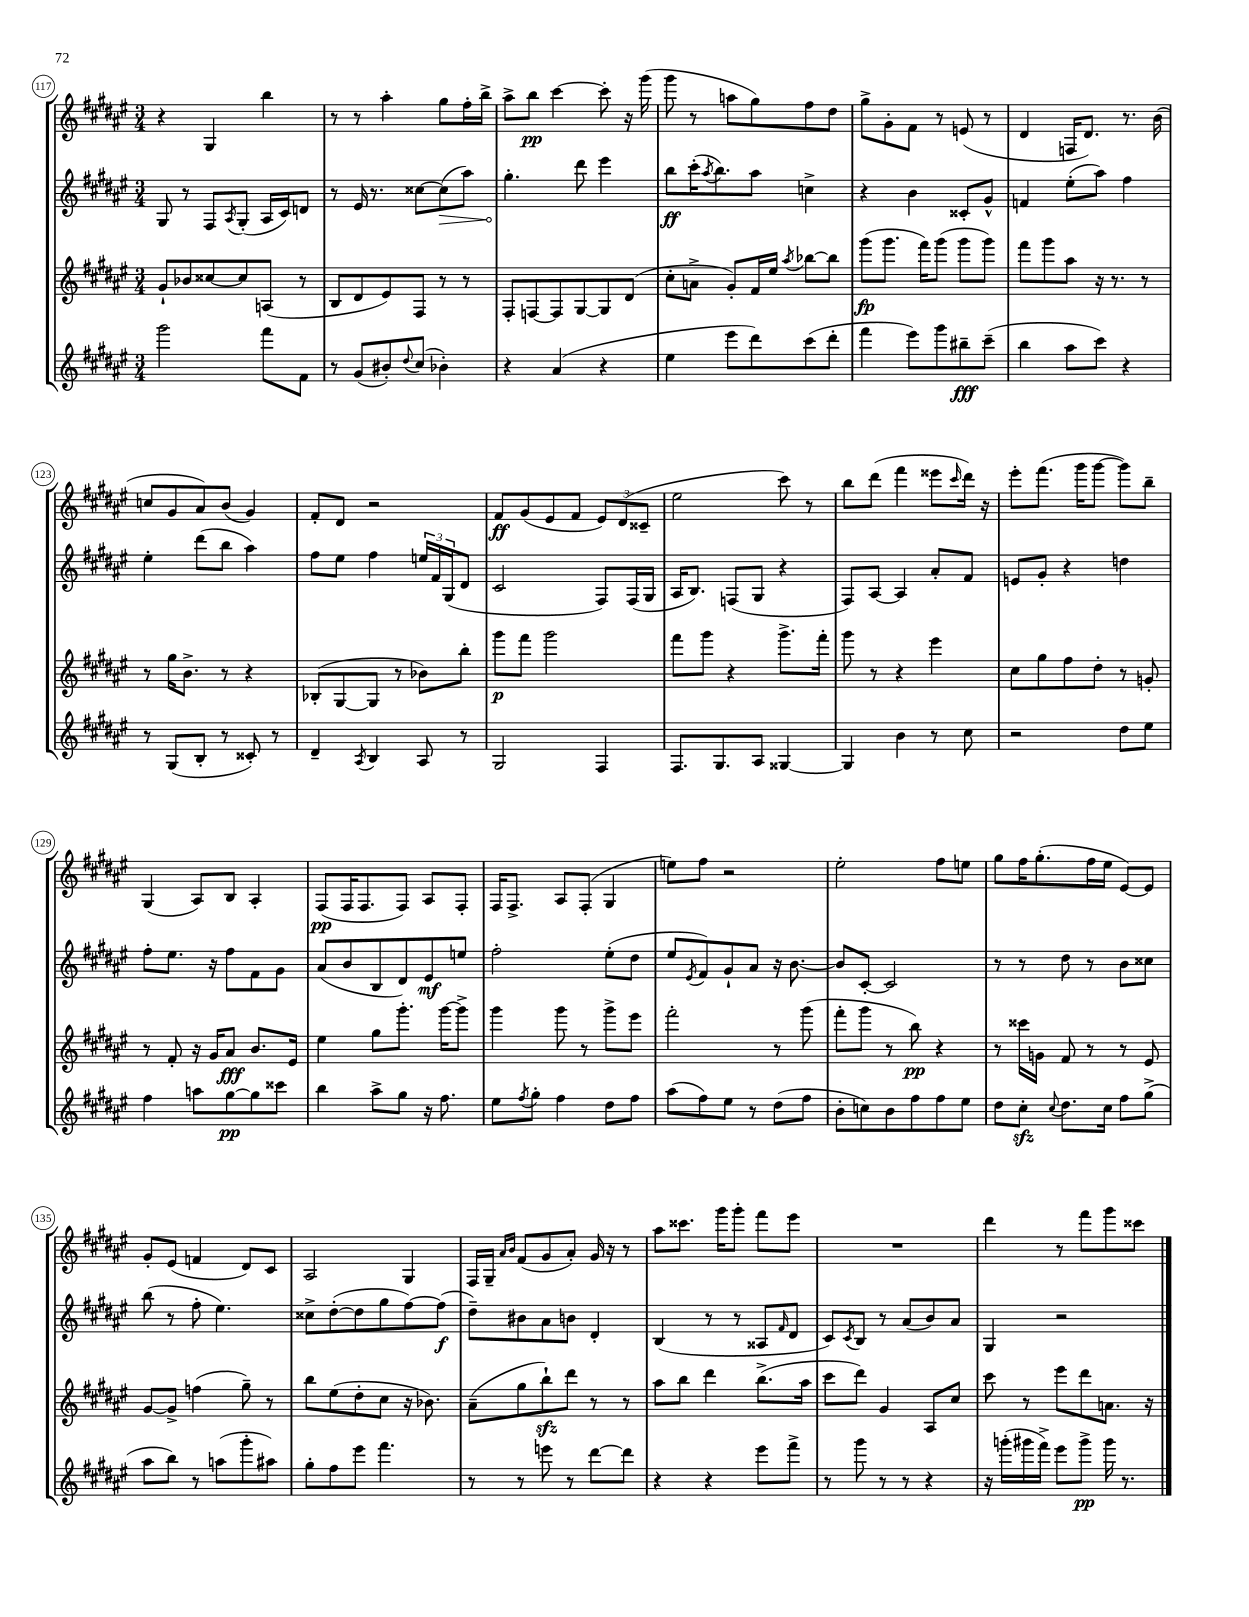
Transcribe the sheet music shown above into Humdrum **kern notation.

**kern	**kern	**kern	**kern
*staff4	*staff3	*staff2	*staff1
*clefG2	*clefG2	*clefG2	*clefG2
*k[f#c#g#d#a#e#]	*k[f#c#g#d#a#e#]	*k[f#c#g#d#a#e#]	*k[f#c#g#d#a#e#]
*M3/4	*M3/4	*M3/4	*M3/4
2ggg#\	8g#`/L	8G#/	4r
.	8b-/	8r	.
.	[8cc##/	8F#/L	4G#/
.	.	8qA#/	.
.	8cc##/]	(8G#'/J	.
8fff#\L	(8A/J	16A#/LL	4bb\
.	.	16c#/J)	.
8f#\J	8r	8d/J	.
=	=	=	=
8r	8B/L	8r	8r
(8g#/L	8d#/	16e#/	8r
.	.	8.r	.
8b#'/)	8e#/)	.	4aa#'\
8qqdd#/	.	.	.
(8cc#/J	8F#/J	[8cc##\L	.
4b-'\)	8r	(8cc##\]	8gg#\L
.	8r	8aa#\J)	16ff#'\L
.	.	.	16bb^\JJ
=	=	=	=
4r	8F#'/L	4.gg#'\	8aa#^\L
.	[8F/	.	8bb\J
(4a#/	8F/]	.	[4ccc#\
.	[8G#/	8ddd#\	.
4r	8G#/]	4eee#\	8ccc#'\]
.	(8d#/J	.	16r
.	.	.	(16ggg#\
=	=	=	=
4ee#\	8cc#'\L	8bb\L	8ggg#\
.	8a^\J	(16ccc#'\K	8r
.	.	8qaa#/	.
.	.	8.bb\)	.
8eee#\L	8g#'/L)	.	8aa\L
8ddd#\)	16f#/L	8aa#\J	8gg#\)
.	16ee#/JJ	.	.
.	8qaa#/	.	.
(8ccc#\	[8bb-\L	4cc^\	8ff#\
8ddd#'\J	8bb-\]J	.	8dd#\J
=	=	=	=
4fff#\	(8ggg#\L	4r	8gg#^\L
.	8.ggg#\J	.	8g#'\
8eee#\L)	.	4b\	8f#\J
.	16fff#\LK)	.	.
8ggg#\	(8ggg#\J	.	8r
8bb#~\	8ggg#\L	8c##'/L	(8e/
(8ccc#~\J	8ggg#\J)	8g#^^/J	8r
=	=	=	=
4bb\	8fff#\L	4f/	4d#/
.	8ggg#\	.	.
8aa#\L	8aa#\J	(8ee#'\L	16F/LK
.	.	.	8.d#/J)
8ccc#\J)	16r	8aa#\J)	.
.	8.r	.	.
4r	.	4ff#\	8.r
.	8r	.	.
.	.	.	(16b\
=	=	=	=
8r	8r	4ee#'\	8cc/L
(8G#/L	16gg#\LK	.	8g#/
.	8.b^\J	.	.
8B'/J	.	(8ddd#\L	8a#/)
8r	8r	8bb\J	(8b/J
8c##'/)	4r	4aa#\)	4g#/)
8r	.	.	.
=	=	=	=
4d#~/	(8B-'/L	8ff#\L	8f#'/L
.	[8G#/	8ee#\J	8d#/J
8qA#/	.	.	.
4B/	8G#/]J	4ff#\	2r
.	8r	.	.
8A#/	8b-\L)	24ee/LL	.
.	.	24f#/	.
.	.	(24G#/J	.
8r	8bb'\J	8d#/J	.
=	=	=	=
2G#/	8ggg#\L	2c#/	8f#/L
.	8fff#\J	.	(8g#/
.	2ggg#\	.	8e#/
.	.	.	8f#/J
4F#/	.	8F#/L)	12e#/L)
.	.	.	(12d#/
.	.	(16F#/L	.
.	.	.	12c##~/J
.	.	16G#/JJ	.
=	=	=	=
8.F#/L	8fff#\L	16A#/LK	2ee#\
.	.	8.B/J)	.
.	8ggg#\J	.	.
8.G#/	.	.	.
.	4r	(8F/L	.
8A#/J	.	8G#/J	.
[4G##/	8.ggg#^\L	4r	8ccc#\)
.	.	.	8r
.	16fff#'\Jk	.	.
=	=	=	=
4G##/]	8ggg#\	8F#/L)	8bb\L
.	8r	[8A#/J	(8ddd#\J
4b\	4r	4A#/]	4fff#\
8r	4eee#\	8a#'/L	8eee##\L
.	.	.	16qqccc#/
8cc#\	.	8f#/J	16ddd#\Jk)
.	.	.	16r
=	=	=	=
2r	8cc#\L	8e/L	8eee#'\L
.	8gg#\	8g#'/J	(8.fff#\J
.	8ff#\	4r	.
.	.	.	16ggg#\LK
.	8dd#'\J	.	[8ggg#\J
8dd#\L	8r	4dd\	8ggg#\]L)
8ee#\J	8g'/	.	8bb~\J
=	=	=	=
4ff#\	8r	8ff#'\L	(4G#/
.	8f#'/	8.ee#\J	.
8aa\L	16r	.	8A#/L)
.	16g#/LK	16r	.
[8gg#\	8a#/J	8ff#\L	8B/J
8gg#\]	8.b/L	8f#\	4A#'/
8ccc##\J	.	8g#\J	.
.	16e#/Jk	.	.
=	=	=	=
4bb\	4ee#\	(8a#/L	(8F#/L
.	.	8b/	16F#/K
.	.	.	8.F#/
8aa#^\L	8gg#\L	8B/	.
8gg#\J	8.ggg#'\J	8d#/)	8F#/J)
16r	.	8e#/	8A#/L
8.ff#\	[16ggg#\LK	.	.
.	8ggg#^\]J	8ee/J	8F#'/J
=	=	=	=
8ee#\L	4ggg#\	2ff#'\	16F#/LK
.	.	.	8.F#^/J
8qff#/	.	.	.
8gg#'\J	.	.	.
4ff#\	8ggg#\	.	8A#/L
.	8r	.	(8F#'/J
8dd#\L	8ggg#^\L	(8ee#'\L	4G#/
8ff#\J	8eee#\J	8dd#\J	.
=	=	=	=
(8aa#\L	2fff#'\	8ee#/L	8ee\L)
.	.	8qe#/	.
8ff#\)	.	8f#/)	8ff#\J
8ee#\J	.	8g#`/	2r
8r	.	8a#/J	.
(8dd#\L	8r	16r	.
.	.	[8.b\	.
8ff#\J	(8ggg#\	.	.
=	=	=	=
8b'\L	8fff#'\L	8b/]L	2ee#'\
8cc\)	8ggg#\J	[8c#'/J	.
8b\	8r	2c#/]	.
8ff#\	8bb\)	.	.
8ff#\	4r	.	8ff#\L
8ee#\J	.	.	8ee\J
=	=	=	=
8dd#\L	8r	8r	8gg#\L
8cc#'\J	16ccc##\LL	8r	16ff#\K
.	16g\JJ	.	(8.gg#'\
8qqcc#/	.	.	.
8.dd#\L	8f#/	8dd#\	.
.	8r	8r	16ff#\L
16cc#\Jk	.	.	16ee#\JJ
8ff#\L	8r	8b\L	[8e#/L)
(8gg#^\J	8e#/	8cc##\J	8e#/]J
=	=	=	=
8aa#\L	[8g#/L	(8bb\	8g#'/L
8bb\J)	8g#^/]J	8r	(8e#/J
8r	(4ff\	8ff#'\	4f/
(8aa\L	.	4.ee#\)	.
8ggg#'\	8gg#~\)	.	8d#/L)
8aa#\J)	8r	.	8c#/J
=	=	=	=
8gg#'\L	8bb\L	8cc##^\L	2A#/
8ff#\	(8ee#\	([8dd#'\	.
8eee#\J	8dd#'\	8dd#\]	.
4.fff#\	8cc#\J	8gg#\	.
.	16r	[8ff#\)	4G#/
.	8.b-\)	.	.
.	.	(8ff#\]J	.
=	=	=	=
8r	(8a#~\L	8dd#~\L)	16F#/LL
.	.	.	16G#~/JJ
.	.	.	16qqa#/LL
.	.	.	16qqb/JJ
8r	8gg#\	8b#\	(8f#/L
8eee\	8bb`\)	8a#\	8g#/
8r	8ddd#\J	8b\J	8a#'/J)
[8ddd#\L	8r	4d#'/	16g#/
.	.	.	16r
8ddd#\]J	8r	.	8r
=	=	=	=
4r	8aa#\L	(4B/	8aa#\L
.	8bb\J	.	8.ccc##\J
4r	4ddd#\	8r	.
.	.	.	16ggg#\LK
.	.	8r	8ggg#'\J
8eee#\L	(8.bb^\L	8A##/L	8fff#\L
.	.	16qqf#/	.
8fff#^\J	.	8d#/J	8eee#\J
.	16aa#\Jk	.	.
=	=	=	=
8r	8ccc#\L	8c#/L)	2.r
.	.	8qc#/	.
8ggg#\	8ddd#\J)	8B/J	.
8r	4g#/	8r	.
8r	.	(8a#/L	.
4r	8A#/L	8b/)	.
.	8cc#/J	8a#/J	.
=	=	=	=
16r	8ccc#\	4G#/	4ddd#\
(16ggg'\LL	.	.	.
16ggg#\	8r	.	.
16fff#^\JJ)	.	.	.
8eee#\L	8eee#\L	2r	8r
8ggg#^\J	8ddd#\	.	8fff#\L
16ggg#\	8.a\J	.	8ggg#\
8.r	.	.	.
.	.	.	8ccc##\J
.	16r	.	.
==	==	==	==
*-	*-	*-	*-
